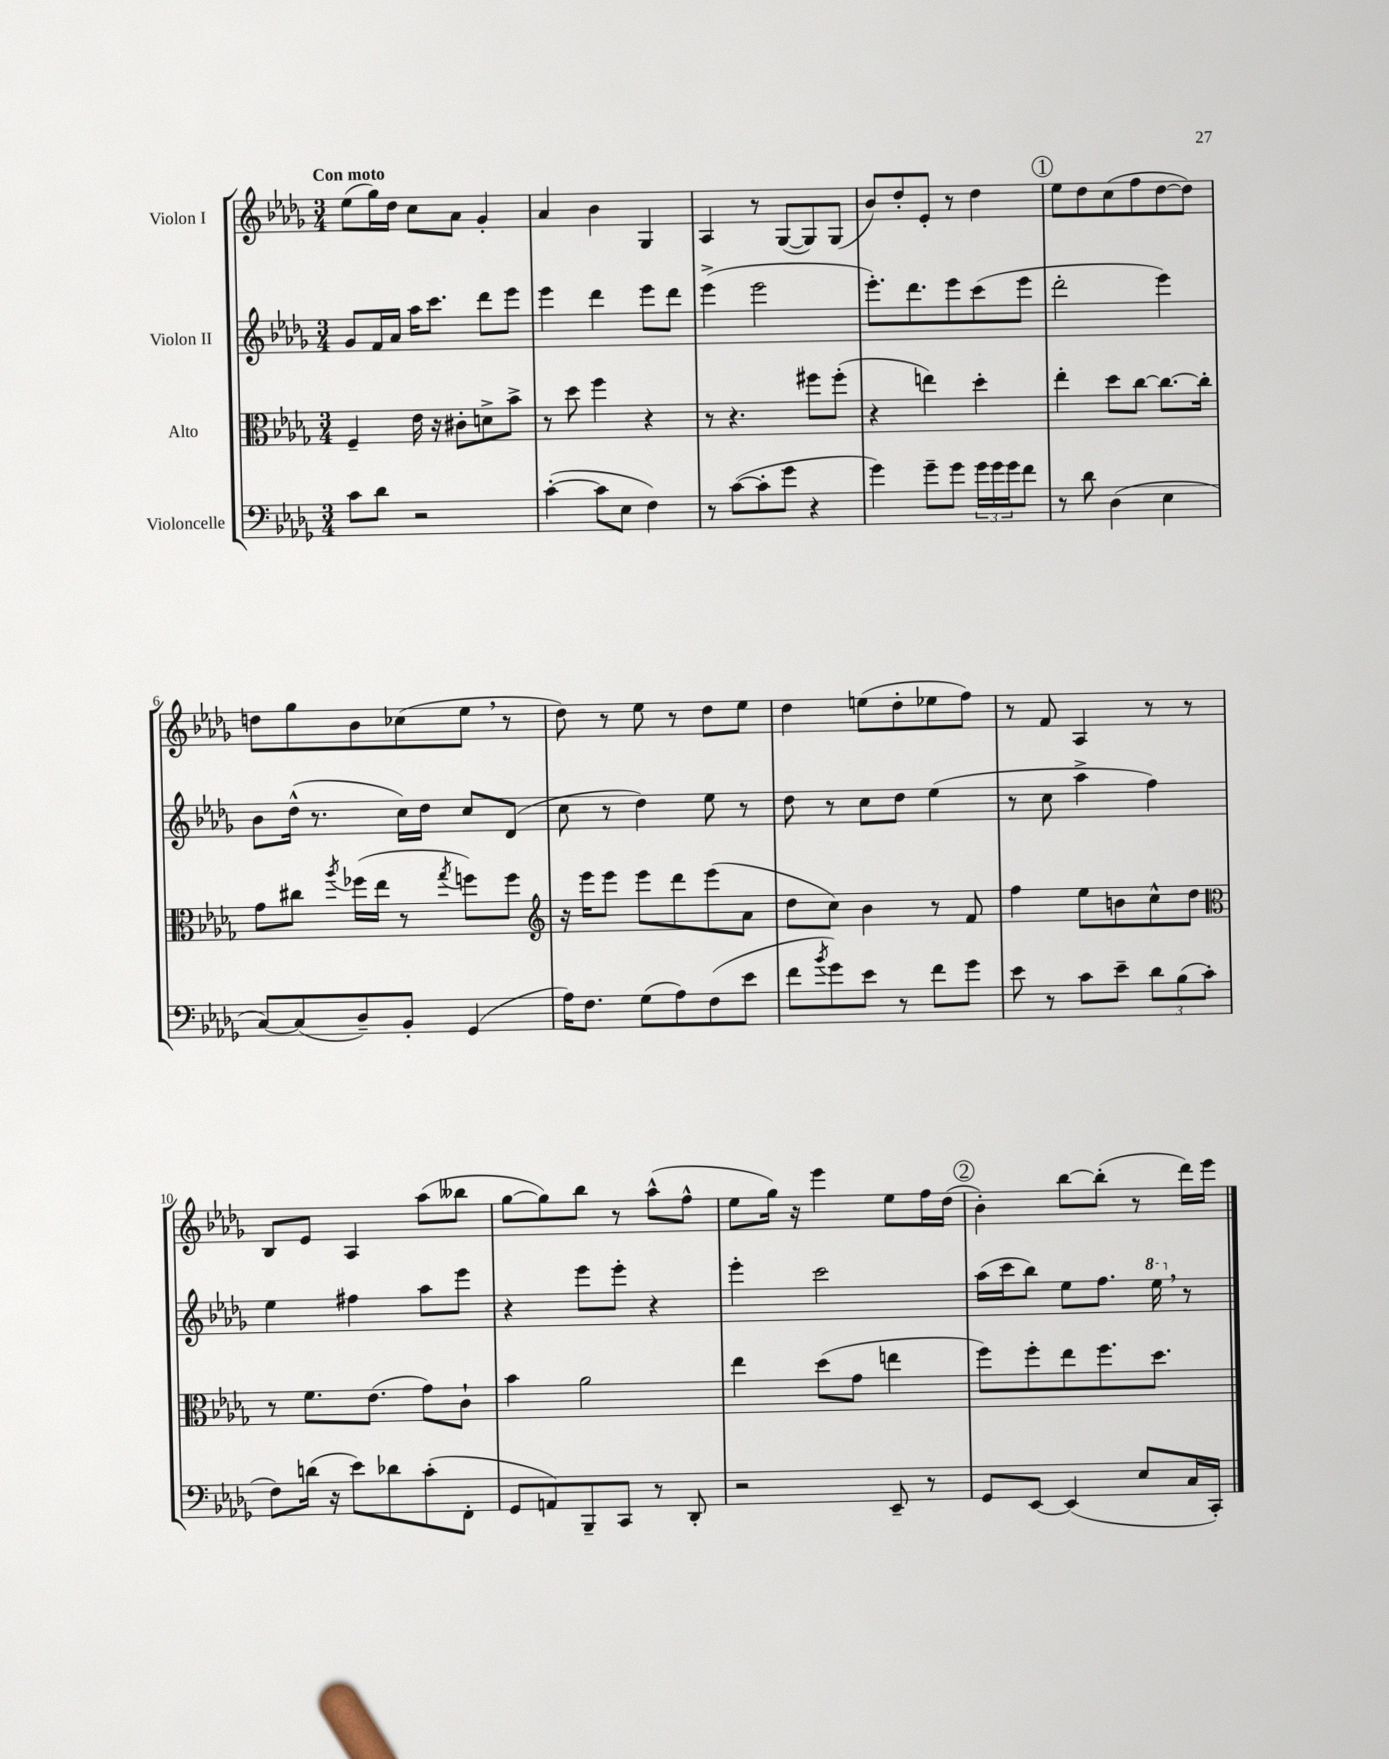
<<
\new StaffGroup <<
\new Staff = "s0" \with { instrumentName = "Violon I" } {
    \clef treble \key des \major \numericTimeSignature \time 3/4 \tempo "Con moto"
    ees''8( ges''16) des''16 c''8 aes'8 ges'4-. |
    aes'4 bes'4 ges4 |
    aes4 r8 ges8~( ges8) ges8( |
    bes'8) des''8-. ees'8-. r8 des''4 |
    \mark \markup { \circle "1" } ees''8 des''8 c''8( f''8 des''8~ des''8) |
    d''8 ges''8 bes'8 ces''8( ees''8 \breathe r8 |
    des''8) r8 ees''8 r8 des''8 ees''8 |
    des''4 e''8( des''8-. ees''8 f''8) |
    r8 f'8 aes4 r8 r8 |
    bes8 ees'8 aes4 aes''8( beses''8 |
    ges''8~ ges''8) bes''8 r8 aes''8-^( f''8-^ |
    ees''8 ges''16) r16 ees'''4 ees''8 f''16 des''16( |
    \mark \markup { \circle "2" } bes'4-.) bes''8~ bes''8-.( r8 des'''16) ees'''16 \bar "|." |
}
\new Staff = "s1" \with { instrumentName = "Violon II" } {
    \clef treble \key des \major \numericTimeSignature \time 3/4
    ges'8 f'16 aes'16 aes''16 c'''8. des'''8 ees'''8 |
    ees'''4 des'''4 ees'''8 des'''8 |
    ees'''4->( ees'''2 |
    ees'''8.-.) des'''8. ees'''8 c'''8( ees'''8 |
    \mark \markup { \circle "1" } des'''2-. ees'''4) |
    bes'8 des''16-^( r8. c''16) des''16 c''8 des'8( |
    c''8 r8 des''4) ees''8 r8 |
    des''8 r8 c''8 des''8 ees''4( |
    r8 c''8 aes''4-> f''4) |
    ees''4 fis''4 aes''8 ees'''8 |
    r4 ees'''8 ees'''8-. r4 |
    ees'''4-. c'''2 |
    \mark \markup { \circle "2" } aes''16( c'''16 bes''8) ees''8 f''8. \ottava #1 ees'''16 \breathe \ottava #0 r8 \bar "|." |
}
\new Staff = "s2" \with { instrumentName = "Alto" } {
    \clef alto \key des \major \numericTimeSignature \time 3/4
    f4-- ees'16 r16 cis'8-. d'8-> bes'8-> |
    r8 des''8 f''4 r4 |
    r8 r4. fis''8 fis''8-.( |
    r4 e''4) des''4-. |
    \mark \markup { \circle "1" } ees''4-. des''8 c''8~ c''8.~ c''16-. |
    ges'8 cis''8 \acciaccatura { aes''8 } fes''16( ees''16 r8 \acciaccatura { ges''8 } f''8) f''8 |
    \clef treble r16 ees'''16 ees'''8 ees'''8 des'''8 ees'''8( aes'8 |
    des''8 c''8) bes'4 r8 f'8 |
    f''4 ees''8 b'8 c''8-^ des''8 |
    \clef alto r8 f'8. ees'8.( ges'8) c'8-! |
    bes'4 aes'2 |
    ees''4 des''8( ges'8 e''4 |
    \mark \markup { \circle "2" } f''8) f''8-. ees''8 f''8. des''8. \bar "|." |
}
\new Staff = "s3" \with { instrumentName = "Violoncelle" } {
    \clef bass \key des \major \numericTimeSignature \time 3/4
    c'8 des'8 r2 |
    c'4~-.( c'8 ees8 f4) |
    r8 c'8~( c'8-. ges'8 r4 |
    ges'4) ges'8-- ges'8 \tuplet 3/2 { ges'16 ges'16 ges'16 } f'8 |
    \mark \markup { \circle "1" } r8 des'8 des4( ees4 |
    c8~) c8( des8--) bes,8-. ges,4( |
    aes16) f8. ges8( aes8) f8( ees'8 |
    f'8 \acciaccatura { bes'8 } ges'8) ees'8 r8 f'8 ges'8 |
    ees'8 r8 c'8 ees'8-- \tuplet 3/2 { des'8 bes8( c'8-. } |
    f8) d'16( r16 ees'8) des'8 c'8-.( f,8-. |
    ges,8 a,8) bes,,8-- c,8 r8 des,8-. |
    r2 ees,8-- r8 |
    \mark \markup { \circle "2" } ges,8 ees,8~ ees,4( ees8 c16 c,16-.) \bar "|." |
}
>>
>>
